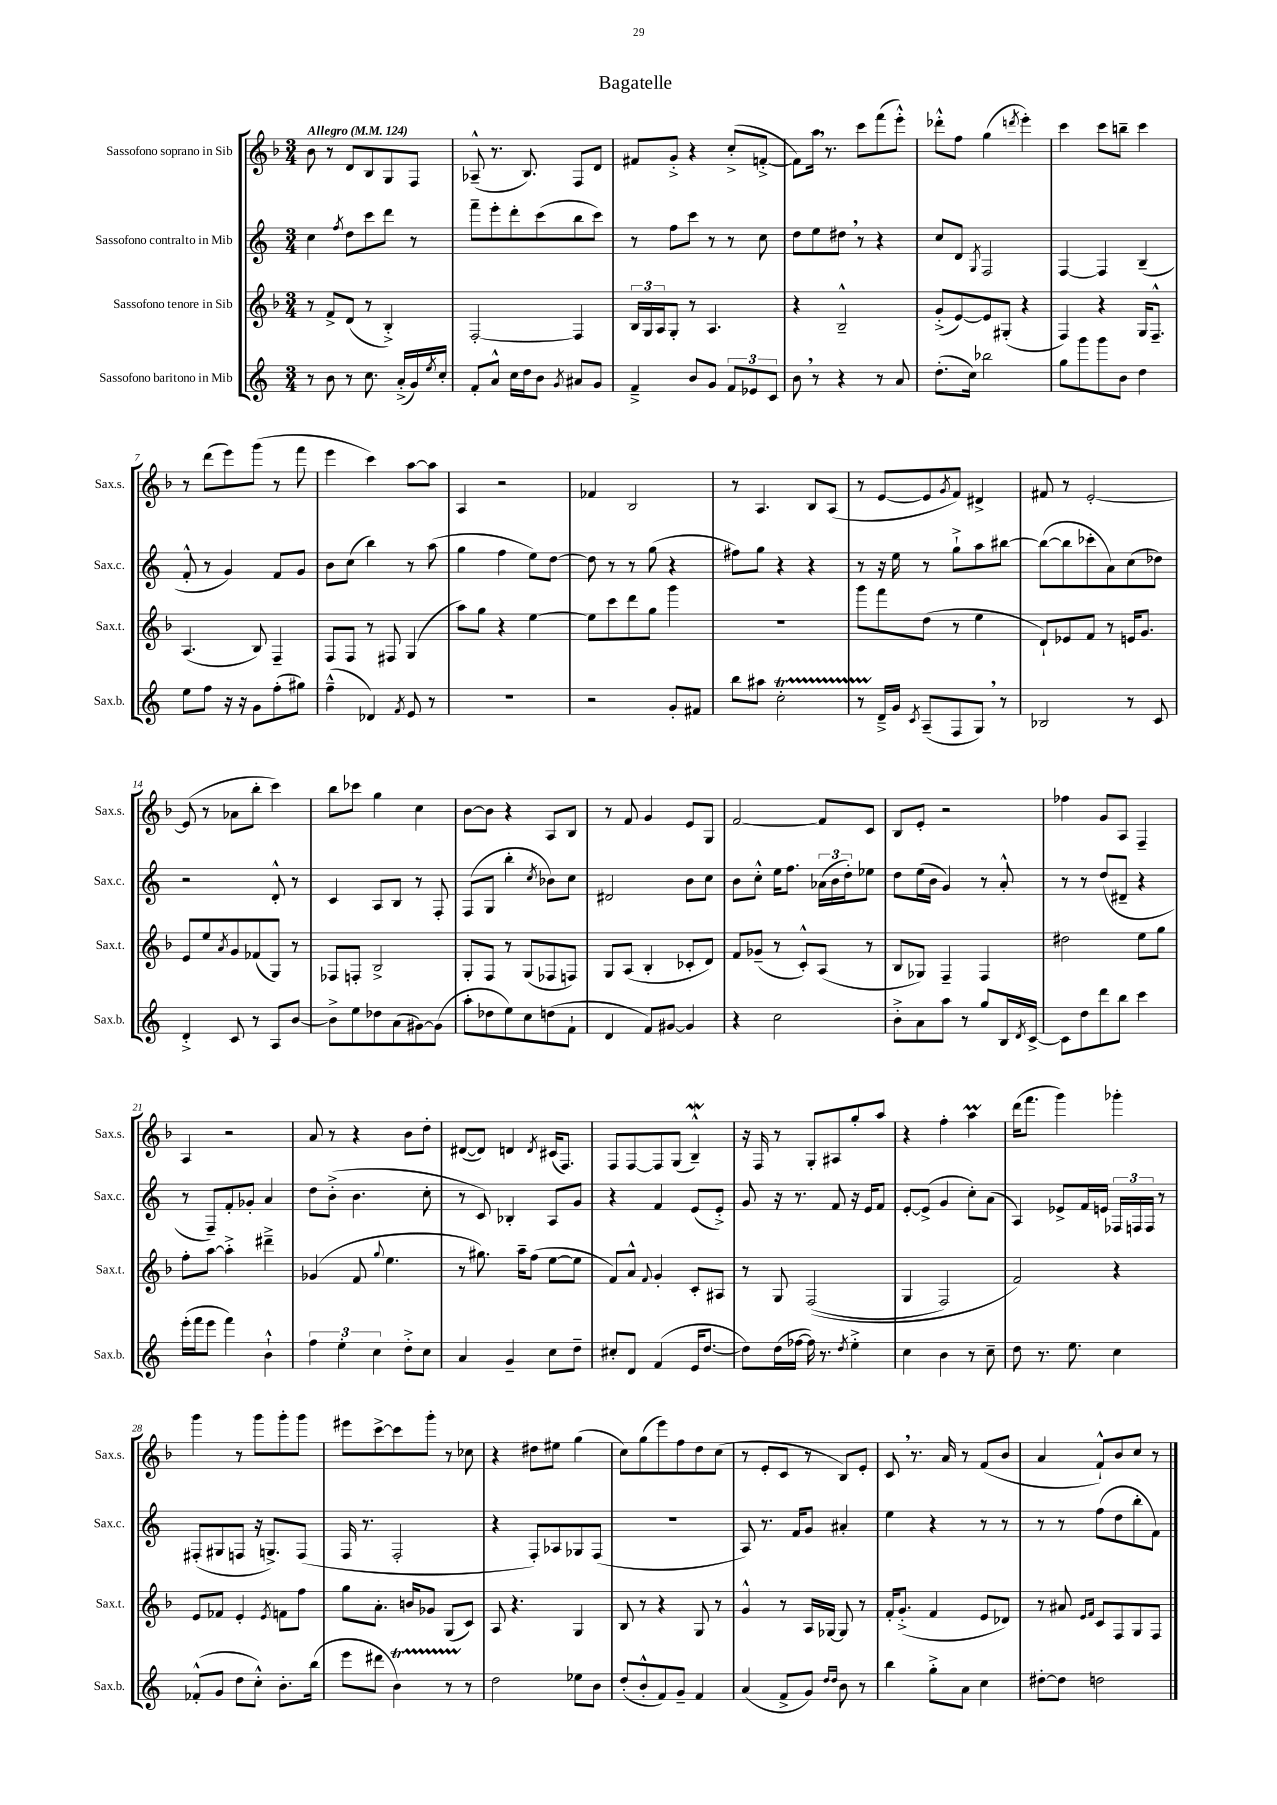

**kern	**kern	**kern	**kern
*staff4	*staff3	*staff2	*staff1
*clefG2	*clefG2	*clefG2	*clefG2
*k[]	*k[b-]	*k[]	*k[b-]
*M3/4	*M3/4	*M3/4	*M3/4
*MM124	*MM124	*MM124	*MM124
8r	8r	4cc	8b-
8b	8f^	.	8r
.	.	8qff	.
8r	(8d	8dd	8d
8.cc	8r	8ccc	8B-
.	4B-'^)	8ddd	8G
(16a'^	.	.	.
16g)	.	8r	8F
8qee	.	.	.
16cc'	.	.	.
=	=	=	=
8f'	[2F'	8fff~	(8A-~^^
8a^^	.	8eee'	8.r
16cc	.	8ddd'	.
16dd	.	.	8.B-)
8b	.	(8ccc	.
8qg	.	.	.
8a#	4F]	8bb	8F
8g	.	8ccc)	8d
=	=	=	=
4f~^	24B-	8r	8f#
.	24G	.	.
.	24A	.	.
.	8G'	8ff	8g'^
8b	8r	8ccc	4r
8g	4.A	8r	.
12f	.	8r	(8cc'^
12e-	.	.	.
.	.	8cc	[8f'^
12c	.	.	.
=	=	=	=
8b	4r	8dd	8f])
8r	.	8ee	16aa
.	.	.	8.r
4r	2B-~^^	8dd#	.
.	.	8r	8ccc
8r	.	4r	(8fff
8a	.	.	8eee'^^)
=	=	=	=
(8.dd'	(8g'^	8cc	8ddd-'^^
.	[8e)	8d	8ff
16cc)	.	.	.
.	.	8qG	.
2bb-	8e]	2F	(4gg
.	(8G#'	.	.
.	.	.	8qddd
.	4r	.	4eee')
=	=	=	=
8gg	4F)	[4F	4ccc
8ggg	.	.	.
8ggg	4r	4F]	8ccc
8b	.	.	8bb~
4dd	16G	(4B~	4ccc
.	8.F~^^	.	.
=	=	=	=
8ee	(4.A	8f'^^	8r
8ff	.	8r	(8ddd
16r	.	4g)	8eee)
16r	.	.	.
8g	8B-)	.	(8ggg
(8ff'	4F~	8f	8r
8gg#)	.	8g	8fff
=	=	=	=
(4ff~^^	8F	8b	4eee
.	8F	(8cc	.
4d-)	8r	4bb)	4ccc)
.	8F#	.	.
8qf	.	.	.
8e	(4G	8r	[8aa
8r	.	(8aa	8aa]
=	=	=	=
2.r	8aa)	4gg	4A
.	8gg	.	.
.	4r	4ff	2r
.	[4ee	8ee)	.
.	.	[8dd	.
=	=	=	=
2r	8ee]	8dd]	4f-
.	8ccc	8r	.
.	8ddd	8r	2B-
.	8gg	(8gg	.
8g'	4ggg	4r	.
8f#	.	.	.
=	=	=	=
8bb	2.r	8ff#)	8r
8aa#	.	8gg	4.A
2cc'	.	4r	.
.	.	4r	8B-
.	.	.	(8A
=	=	=	=
8r	8ggg	8r	8r
16d~^	8fff	16r	[8e
16g	.	16ee	.
8qc	.	.	.
(8A~	(8dd	8r	8e]
.	.	.	8qg
8F	8r	8gg`^	8f)
8G)	4ee	8aa	4d#^
8r	.	[8bb#	.
=	=	=	=
2B-	8d`)	(8bb#_	8f#
.	8e-	8bb#]	8r
.	8f	8ccc-'	[2e'
.	8r	8a)	.
8r	16e	(8cc	.
.	8.g	.	.
8c	.	8dd-)	.
=	=	=	=
4d'^	8e	2r	(8e]
.	8ee	.	8r
.	8qa	.	.
8c	8g	.	8a-
8r	(8f-	.	8bb-'
8A	8G)	8d'^^	4ccc)
[8b	8r	8r	.
=	=	=	=
8b^]	8F-	4c	8bb-
8ee	8F'	.	8ccc-
8dd-	2B-^	8A	4gg
(8a	.	8B	.
[8g#)	.	8r	4cc
(8g#]	.	8F'	.
=	=	=	=
8aa'	8G'	(8F	[8b-
8dd-	8F	8G	8b-]
8ee)	8r	4bb'	4r
8cc	(8G	.	.
.	.	8qcc	.
(8dd	8F-	8b-)	8A
8f`	8F)	8cc	8B-
=	=	=	=
4d	8G	2d#	8r
.	(8A	.	8f
8f)	4B-'	.	4g
[8g#	.	.	.
4g#]	8c-'	8b	8e
.	8d)	8cc	8G
=	=	=	=
4r	8f	8b	[2f
.	(8g-~	8cc'^^	.
2cc	8r	16ee	.
.	.	8.ff	.
.	8c'^^)	.	.
.	(8A	(24a-	8f]
.	.	24b	.
.	.	24dd')	.
.	8r	8ee-	8c
=	=	=	=
8b'^	8B-	8dd	8B-
8a	8G-)	(16ee	8e'
.	.	16b	.
8aa	4F~	4g)	2r
8r	.	.	.
8gg	4F	8r	.
16B	.	8a'^^	.
8qd	.	.	.
[16c^	.	.	.
=	=	=	=
8c]	2dd#	8r	4ff-
8dd	.	8r	.
8ddd	.	(8dd	8g
8bb	.	8d#~	8A
4ccc	8ee	4r	4F~
.	8gg	.	.
=	=	=	=
(16eee'	8ff'	8r	4A
16fff	.	.	.
8eee	[8aa	8F~)	.
4fff)	4aa'^]	8f'	2r
.	.	8g-'	.
4b`^^	4ddd#~^	4a	.
=	=	=	=
6ff	(4g-	8dd	8a
.	.	(8b'^	8r
6ee'	.	.	.
.	8f	4.b	4r
6cc	.	.	.
.	8qqgg	.	.
.	4.ee	.	.
8dd'^	.	.	8b-
8cc	.	8cc'	8dd'
=	=	=	=
4a	8r	8r	([8d#
.	8.gg#)	8c)	8d#])
4g~	.	4B-'	4d
.	16aa~	.	.
.	(8ff	.	.
.	.	.	8qd
8cc	[8ee	8A	(16c#
.	.	.	8.F)
8dd~	8ee]	8g	.
=	=	=	=
8cc#'	8f)	4r	8F
8d	8a^^	.	[8F
.	8qqf	.	.
(4f	4g'	4f	8F]
.	.	.	(8G
16e	8c'	(8e	4B-~^^)
[8.dd	.	.	.
.	8A#	8e'^)	.
=	=	=	=
8dd])	8r	8g	16r
.	.	.	16F
(16dd	8G	16r	8r
[16ff-	.	8.r	.
16ff-])	&((2F	.	8G'
8.r	.	.	.
.	.	8f	8A#
8qdd	.	.	.
4ee'^	.	16r	8gg'
.	.	16e	.
.	.	8f	8aa
=	=	=	=
4cc	4G	[8e'	4r
.	.	(8e^]	.
4b	2F)	4g	4ff'
8r	.	8cc')	4aa
8cc~	.	(8a	.
=	=	=	=
8dd	2f&)	4A)	(16ddd
.	.	.	8.fff
8.r	.	.	.
.	.	8e-^	4ggg)
8.ee	.	.	.
.	.	16f	.
.	.	16e	.
4cc	4r	24F-	4ggg-'
.	.	24F	.
.	.	24F	.
.	.	8r	.
=	=	=	=
(8f-'^^	8e	(8F#'	4ggg
8g	8f-	8G#	.
8dd	4e'	8F	8r
8cc'^^)	.	16r	8ggg
.	.	8.G^)	.
.	8qe	.	.
8.b'	8f	.	8ggg'
.	8ff	(8F	8ggg
(16bb	.	.	.
=	=	=	=
8eee	8gg	16F	8eee#
.	.	8.r	.
8ddd#	8.a'	.	[8ccc^
4b)	.	2F'	8ccc]
.	16b	.	.
.	8g-	.	8ggg'
8r	(8G	.	8r
8r	8c)	.	8cc-
=	=	=	=
2dd	8A	4r	4r
.	4.r	.	.
.	.	8F')	8dd#
.	.	8A-	8ee#
8ee-	4G	8G-	(4gg
8b	.	(8F	.
=	=	=	=
(8dd'	8B-	2.r	8cc)
8b'^^	8r	.	(8gg
8f)	4r	.	8eee)
8g~	.	.	8ff
4f	8G	.	8dd
.	8r	.	(8cc
=	=	=	=
(4a	4g^^	8A)	8r
.	.	8.r	8e'
8f^	8r	.	8c
.	.	16f	.
8g)	16A	8g	8r
.	[16G-	.	.
16qqdd	.	.	.
16qqdd	.	.	.
8b	8G-]	4a#'	8B-)
8r	8r	.	8e'
=	=	=	=
4bb	16f'	4ee	8c
.	(8.g'^	.	.
.	.	.	8.r
8gg'^	4f	4r	.
.	.	.	16a
8a	.	.	8r
4cc	8e	8r	(8f
.	8d-)	8r	8b-
=	=	=	=
[8dd#'	8r	8r	4a
8dd#]	8a#	8r	.
.	16qqe	.	.
.	16qqf	.	.
2dd	8c	(8ff	8f`^^)
.	8F	8dd	8b-
.	8G	8bb'	8cc
.	8F	8f)	8r
==	==	==	==
*-	*-	*-	*-
